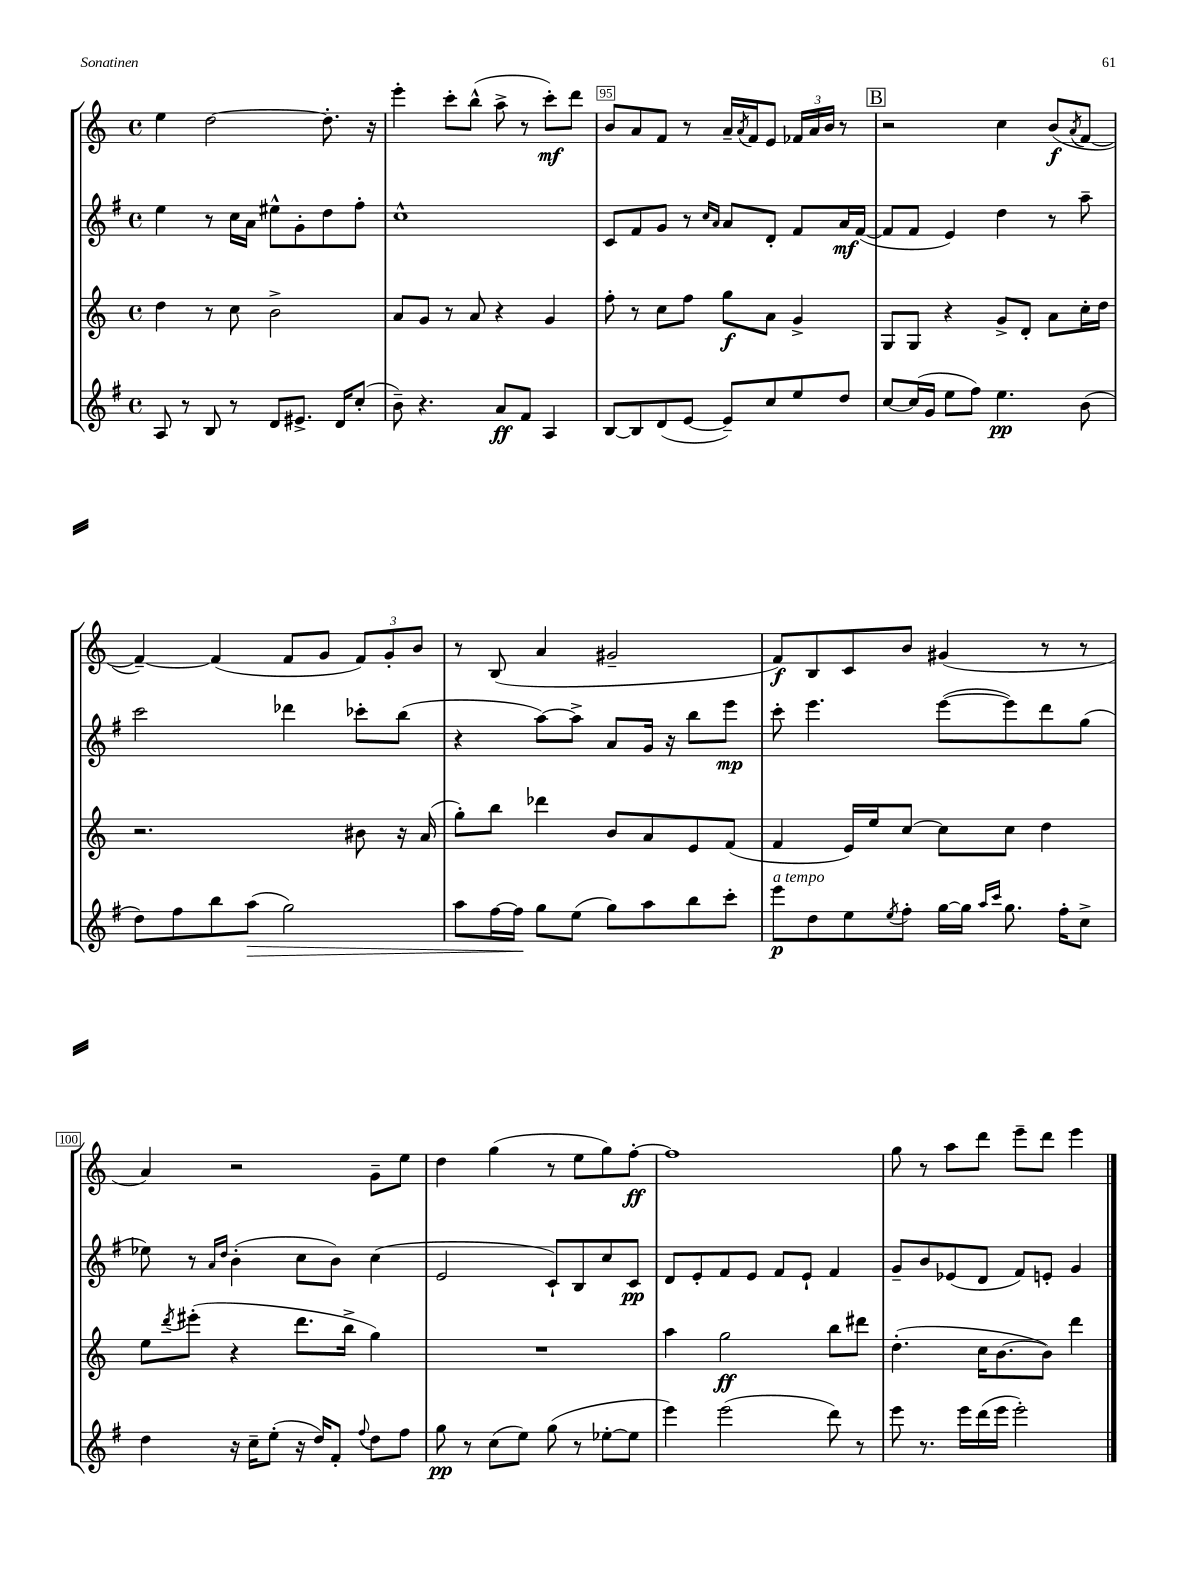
<<
\new StaffGroup <<
\new Staff = "s0" {
    \clef treble \key c \major \defaultTimeSignature \time 4/4
    e''4 d''2~ d''8.-. r16 |
    e'''4-. c'''8-. b''8-^( a''8-> r8 c'''8-.\mf) d'''8 |
    b'8 a'8 f'8 r8 a'16-- \acciaccatura { a'8 } f'16 e'8 \tuplet 3/2 { fes'16 a'16 b'16 } r8 |
    \mark \markup { \box "B" } r2 c''4 b'8\f( \acciaccatura { a'8 } f'8~ |
    f'4~--) f'4( f'8 g'8 \tuplet 3/2 { f'8) g'8-. b'8 } |
    r8 b8( a'4 gis'2-- |
    f'8\f) b8 c'8 b'8 gis'4( r8 r8 |
    a'4) r2 g'8-- e''8 |
    d''4 g''4( r8 e''8 g''8) f''8~-.\ff |
    f''1 |
    g''8 r8 a''8 d'''8 e'''8-- d'''8 e'''4 \bar "|." |
}
\new Staff = "s1" {
    \clef treble \key g \major \defaultTimeSignature \time 4/4
    e''4 r8 c''16 a'16 eis''8-^ g'8-. d''8 fis''8-. |
    c''1-^ |
    c'8 fis'8 g'8 r8 \grace { c''16 a'16 } a'8 d'8-. fis'8 a'16\mf fis'16~( |
    \mark \markup { \box "B" } fis'8 fis'8 e'4) d''4 r8 a''8-- |
    c'''2 des'''4 ces'''8-. b''8( |
    r4 a''8~) a''8-> a'8 g'16 r16 b''8 e'''8\mp |
    c'''8-. e'''4. e'''8~( e'''8) d'''8 g''8( |
    ees''8) r8 \grace { a'16 d''16 } b'4-.( c''8 b'8) c''4( |
    e'2 c'8-!) b8 c''8 c'8\pp |
    d'8 e'8-. fis'8 e'8 fis'8 e'8-! fis'4 |
    g'8-- b'8 ees'8( d'8 fis'8) e'8-. g'4 \bar "|." |
}
\new Staff = "s2" {
    \clef treble \key c \major \defaultTimeSignature \time 4/4
    d''4 r8 c''8 b'2-> |
    a'8 g'8 r8 a'8 r4 g'4 |
    f''8-. r8 c''8 f''8 g''8\f a'8 g'4-> |
    \mark \markup { \box "B" } g8 g8 r4 g'8-> d'8-. a'8 c''16-. d''16 |
    r2. bis'8 r16 a'16( |
    g''8-.) b''8 des'''4 b'8 a'8 e'8 f'8( |
    f'4 e'16) e''16 c''8~ c''8 c''8 d''4 |
    e''8 \acciaccatura { d'''8 } eis'''8-.( r4 d'''8. b''16-> g''4) |
    R1 |
    a''4 g''2\ff b''8 dis'''8 |
    d''4.-.( c''16 b'8.~ b'8) d'''4 \bar "|." |
}
\new Staff = "s3" {
    \clef treble \key g \major \defaultTimeSignature \time 4/4
    a8 r8 b8 r8 d'8 eis'8.-> d'16 c''8-.( |
    b'8--) r4. a'8\ff fis'8 a4 |
    b8~ b8 d'8( e'8~ e'8--) c''8 e''8 d''8 |
    \mark \markup { \box "B" } c''8~ c''16( g'16 e''8 fis''8) e''4.\pp b'8( |
    d''8) fis''8 b''8 a''8\>( g''2) |
    a''8 fis''16~ fis''16\! g''8 e''8( g''8) a''8 b''8 c'''8-. |
    e'''8\p^\markup { \italic "a tempo" } d''8 e''8 \acciaccatura { e''8 } fis''8-. g''16~ g''16 \grace { a''16 c'''16 } g''8. fis''16-. c''8-> |
    d''4 r16 c''16-- e''8-.( r16 d''16) fis'8-. \appoggiatura { fis''8 } d''8 fis''8 |
    g''8\pp r8 c''8( e''8) g''8( r8 ees''8~-. ees''8 |
    e'''4) e'''2( d'''8) r8 |
    e'''8 r8. e'''16 d'''16( e'''16 e'''2-.) \bar "|." |
}
>>
>>
\layout { \context { \Score currentBarNumber = #93 \override BarNumber.break-visibility = ##(#f #t #t) barNumberVisibility = #(every-nth-bar-number-visible 5) \override BarNumber.stencil = #(make-stencil-boxer 0.1 0.3 ly:text-interface::print) } }
